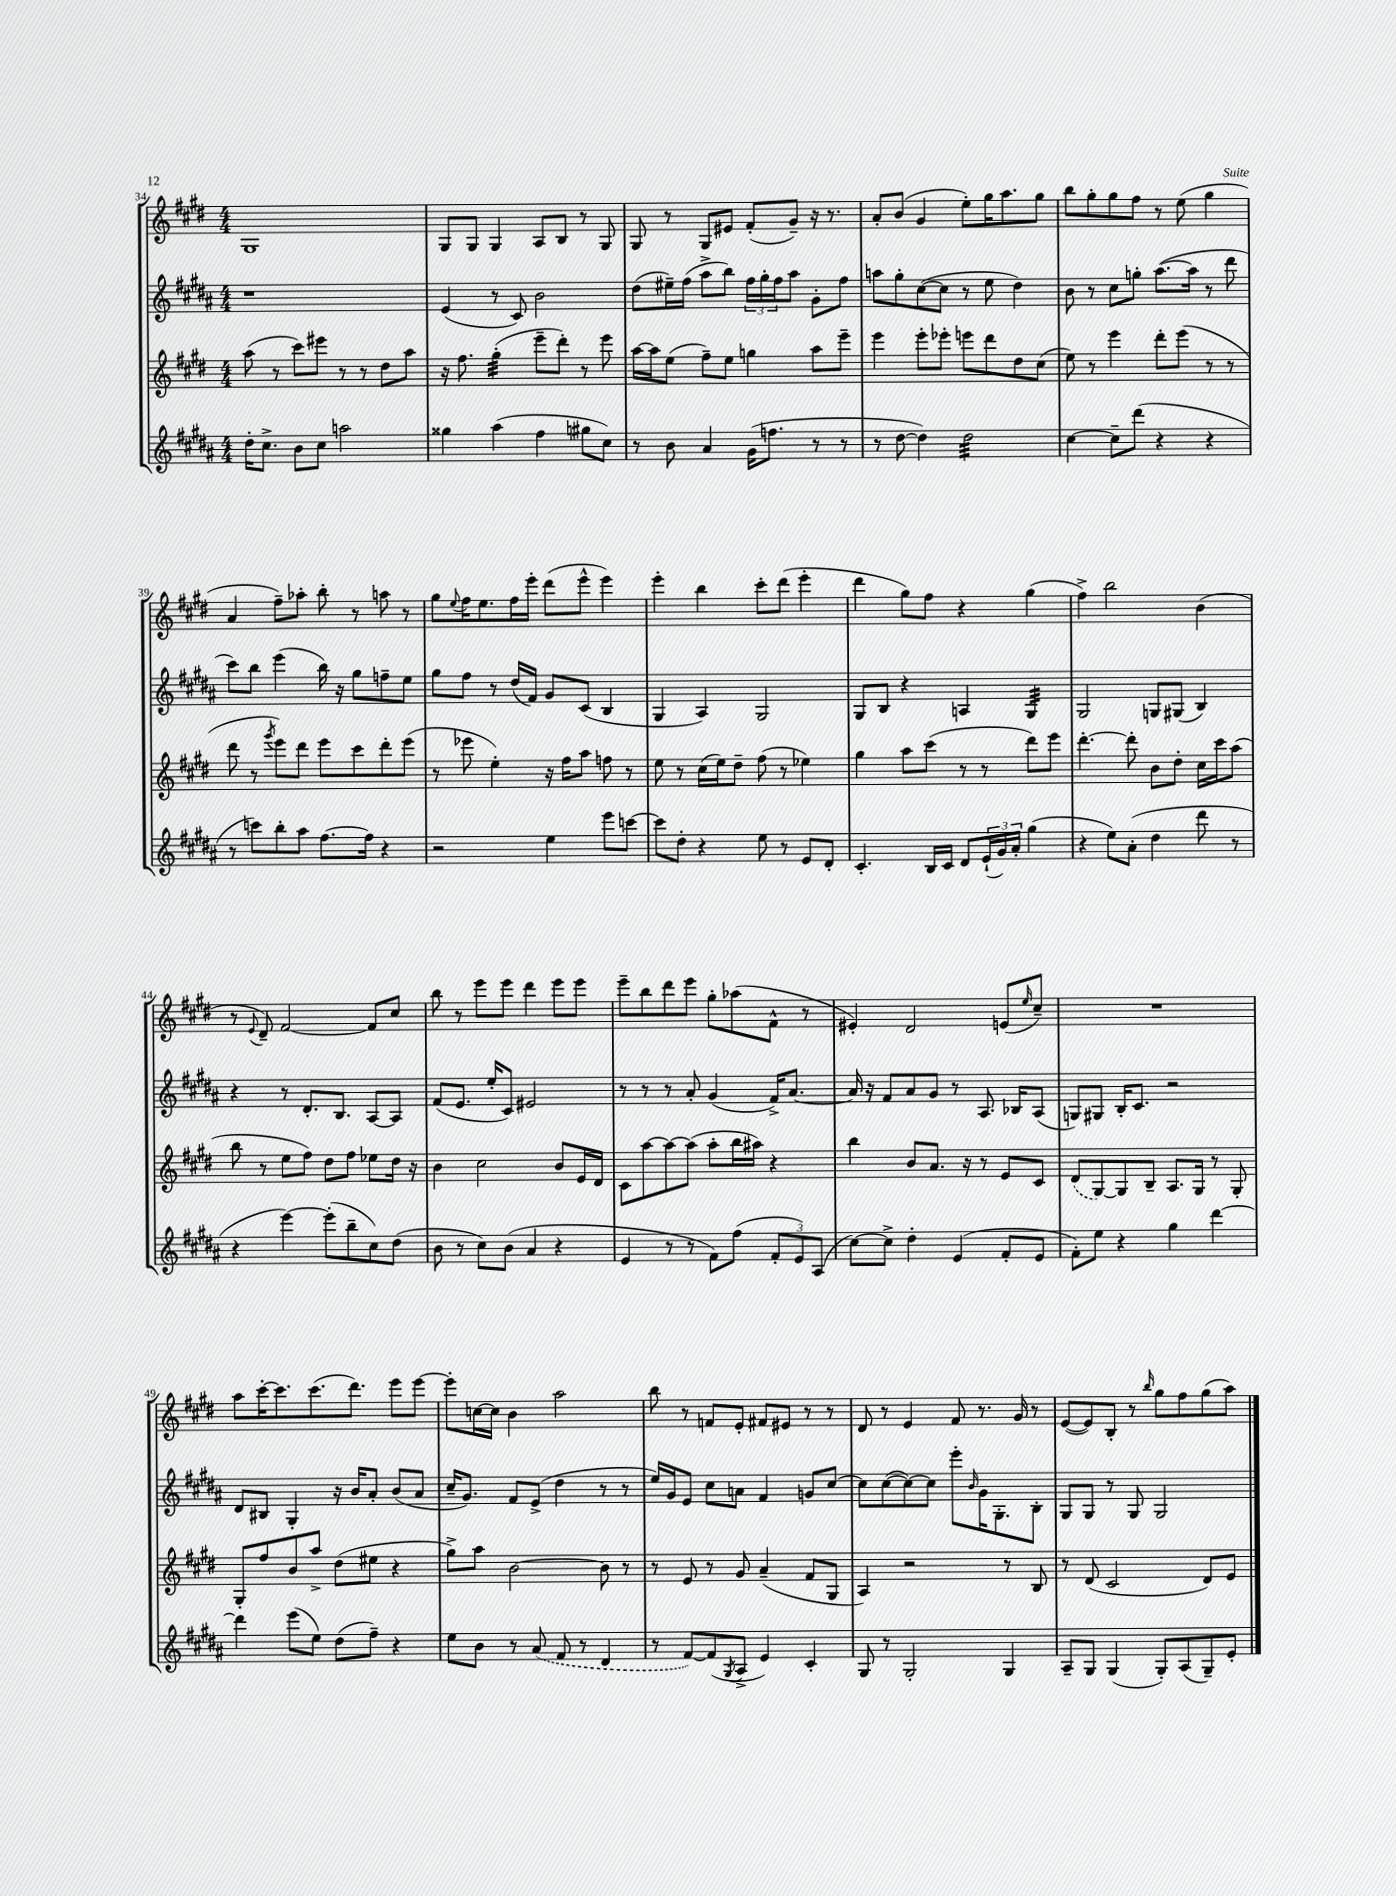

**kern	**kern	**kern	**kern
*staff4	*staff3	*staff2	*staff1
*clefG2	*clefG2	*clefG2	*clefG2
*k[f#c#g#d#a#]	*k[f#c#g#d#]	*k[f#c#g#d#a#]	*k[f#c#g#d#]
*M4/4	*M4/4	*M4/4	*M4/4
16dd#'\LK	(8aa\	1r	1G#
8.cc#^\J	.	.	.
.	8r	.	.
8b\L	8ccc#\L)	.	.
8cc#\J	8eee#\J	.	.
2aa\	8r	.	.
.	8r	.	.
.	8dd#\L	.	.
.	8aa\J	.	.
=	=	=	=
4gg##\	16r	(4e/	8G#/L
.	8.ff#\	.	.
.	.	.	8G#/J
(4aa#\	(4gg#'\	8r	4G#/
.	.	8c#/)	.
4ff#\	8eee~\L	2b\	8A/L
.	8ddd#'\J)	.	8B/J
8gg#\L	8r	.	8r
8cc#\J)	8eee\	.	8G#/
=	=	=	=
8r	[16aa\LL	(8dd#\L	8G#/
.	16aa\]J	.	.
8b\	(8ee\J	16ee#~\L)	8r
.	.	(16ff#\JJ	.
4a#/	8ff#~\L)	8aa#^\L	8G#/L
.	8ee\J	8bb\J)	8e#/J
(16g#\LK	4gg\	24ff#\LL	(8f#'/L
.	.	24gg#'\	.
8.ff\J	.	.	.
.	.	24ff#\J	.
.	.	8aa#\J	8g#~/J)
8r	8aa\L	8g#'\L	16r
.	.	.	8.r
8r	8eee~\J	8ff#\J	.
=	=	=	=
8r	4eee\	8aa\L	8a'/L
[8dd#\	.	8gg#'\	(8b/J
4dd#\])	8eee'\L	([8cc#\	4g#/
.	8eee-'\J	8cc#\]J	.
2dd#\	8eee\L	8r	8ee'\L)
.	8ddd#\	8ee\	16gg#\K
.	.	.	8.aa\
.	8dd#\	4dd#\)	.
.	(8cc#\J	.	8gg#\J
=	=	=	=
[4cc#\	8ee\)	8b\	8bb\L
.	8r	8r	8gg#'\
8cc#~\]L	4eee\	8cc#\L	8gg#\
(8ddd#\J	.	8gg'\J	8ff#\J
4r	8ddd#'\L	([8.aa#\L	8r
.	(8eee\J	.	(8ee\
.	.	16aa#\]Jk	.
4r	8r	8r	4gg#\
.	8r	8ddd#\	.
=	=	=	=
8r	8ddd#\	8ccc#\L)	4a/
8ccc\L)	8r	8bb\J	.
.	8qggg#/	.	.
8bb'\	8eee\L)	(4eee\	8ff#~\L)
8aa#\J	8ddd#\J	.	8aa-'\J
[8.ff#\L	8eee\L	16bb\)	8bb'\
.	.	16r	.
.	8ccc#\	8gg#\L	8r
16ff#\]Jk	.	.	.
4r	8ddd#'\	8ff~\	8aa\
.	(8eee\J	8ee\J	8r
=	=	=	=
2r	8r	8gg#\L	8gg#\L
.	.	.	8qqee/
.	8eee-\	8ff#\J	16ff#\K
.	.	.	8.ee\
.	4ee'\)	8r	.
.	.	(16dd#/LL	16ff#\L
.	.	16f#/JJ)	16eee'\JJ
4ee\	16r	8g#/L	(8ddd#\L
.	16ff#\LK	.	.
.	8aa\J	(8c#/J	8eee^^\J
8eee\L	8ff\	4B/	4eee\)
[8ccc\J	8r	.	.
=	=	=	=
8ccc\]L	8ee\	4G#/	4eee'\
8dd#'\J	8r	.	.
4r	(16cc#\LL	4A#/)	4bb\
.	16ee\J)	.	.
.	8dd#~\J	.	.
8ee\	(8ff#\	2G#/	8ccc#'\L
8r	8r	.	(8ddd#\J
8e/L	4ee-\)	.	4eee'\
8d#'/J	.	.	.
=	=	=	=
4.c#'/	4gg#\	8G#/L	4ddd#\
.	.	8B/J	.
.	8aa\L	4r	8gg#\L)
16B/LL	(8ccc#\J	.	8ff#\J
16c#/JJ	.	.	.
8d#/L	8r	4A/	4r
(24e`/L	8r	.	.
24g#/)	.	.	.
24a#'/JJ	.	.	.
(4gg#\	8ddd#\L)	4G#/	(4gg#\
.	8eee\J	.	.
=	=	=	=
4r	[4.ddd#'\	2G#/	4ff#^\)
8ee\L)	.	.	2bb\
(8a#'\J	8ddd#'\]	.	.
4dd#\	8b\L	8G/L	.
.	8dd#'\J	(8G#/J	.
8ddd#\	16cc#\LL	4B/)	(4b\
.	16ccc#\J	.	.
8r	(8aa\J	.	.
=	=	=	=
4r	8bb\	4r	8r
.	.	.	8qqe/
.	8r	.	8d#~/)
[4eee\)	8ee\L	8r	[2f#/
.	8ff#\J)	8.d#'/L	.
(8eee'\]L	8dd#\L	.	.
.	.	8.B/J	.
8bb~\	8ff#\J	.	.
8cc#\)	8ee-\L	[8A#/L	8f#/]L
(8dd#\J	16dd#\Jk	8A#/]J	8cc#/J
.	16r	.	.
=	=	=	=
8b\	4b\	(8f#/L	8bb\
8r	.	8.e/J	8r
8cc#\L)	2cc#\	.	8eee\L
.	.	16ee'/LK	.
(8b\J	.	8c#/J)	8eee\J
4a#/	.	2e#/	4ddd#\
4r	8b/L	.	8eee\L
.	16e/L	.	8eee\J
.	16d#/JJ	.	.
=	=	=	=
4e/	8c#\L	8r	8eee~\L
.	[8aa\	8r	8bb\
8r	8aa\_	8r	8ddd#\
8r	(8aa\]J	8a#'/	8eee\J
8f#\L)	8aa'\L	(4g#/	8gg#'\L
(8ff#\J	16bb\L	.	(8aa-\
.	16aa#\JJ)	.	.
12f#'/L	4r	16f#^/LK)	8f#^^\J
.	.	[8.a#/J	.
12e/)	.	.	.
.	.	.	8r
(12A#/J	.	.	.
=	=	=	=
[8cc#\L)	4bb\	16a#/]	4e#'/)
.	.	16r	.
8cc#^\]J	.	8f#/L	.
4dd#'\	8b/L	8a#/	2d#/
.	8.a/J	8g#/J	.
(4e/	.	8r	.
.	16r	.	.
.	8r	8.A#/	.
8f#'/L	8e/L	.	(8e/L
.	.	16B-/LK	.
.	.	.	16qqee/
8e/J	8c#/J	(8A#/J	8cc#~/J)
=	=	=	=
8f#'\L)	(8d#/L	8G/L)	1r
8ee\J	[8G#/)	8G#/J	.
4r	8G#/]	16B'/LK	.
.	.	8.c#/J	.
.	8B~/J	.	.
4gg#\	8.A/L	2r	.
.	16G#/Jk	.	.
[4ddd#\	8r	.	.
.	8G#'/	.	.
=	=	=	=
4ddd#\]	8G#'/L	8d#/L	8aa\L
.	8ff#/	8B#/J	[16ccc#'\K
.	.	.	8.ccc#\]
(8eee\L	8b/	4G#'/	.
8ee\J)	8aa^/J	.	(8.ccc#\
(8dd#\L	(8dd#\L	16r	.
.	.	16b/LK	8.ddd#\J)
8ff#~\J)	8ee#\J	8a#'/J	.
4r	4r	(8b/L	8eee\L
.	.	8a#/J	[8eee\J
=	=	=	=
8ee\L	8gg#^\L)	16cc#~/LK	8eee'\]L
.	.	8.g#/J)	.
8b\J	8aa\J	.	[16cc\L
.	.	.	16cc\]JJ
8r	[2b\	8f#/L	4b\
(8a#/	.	(8e^/J	.
8f#/	.	4dd#\	2aa\
8r	.	.	.
4d#/	8b\]	8r	.
.	8r	8r	.
=	=	=	=
8r	8r	16ee/LL)	8bb\
.	.	16g#/J	.
[8f#/L)	8e/	8e/J	8r
(8f#/]	8r	8cc#\L	8f/L
8qG#/	.	.	.
8A#^/J	8g#/	8a\J	8e'/J
4e/)	(4a~/	4f#/	8f#/L
.	.	.	8e#/J
4c#'/	8f#/L	8g/L	8r
.	8G#/J	[8cc#/J	8r
=	=	=	=
8G#/	4A/)	8cc#\]L	8d#/
8r	.	([8cc#\	8r
2G#'/	2r	8cc#\_)	4e/
.	.	8cc#\]J	.
.	.	8eee'\L	8f#/
.	.	16qqb/	.
.	.	16g#\K	8.r
.	.	8.G#'\	.
4G#/	8r	.	.
.	.	.	16g#/
.	8B/	8B'\J	8r
=	=	=	=
8A#~/L	8r	8G#/L	([8e/L
8G#/J	(8d#/	8G#/J	8e/])
(4G#/	2c#/	8r	8B'/J
.	.	8G#/	8r
.	.	.	16qqbb/
8G#'/L)	.	2G#/	8gg#\L
(8A#/	.	.	8ff#\
8G#~/)	8d#/L)	.	(8gg#\
8e'/J	8e/J	.	8aa\J)
==	==	==	==
*-	*-	*-	*-
